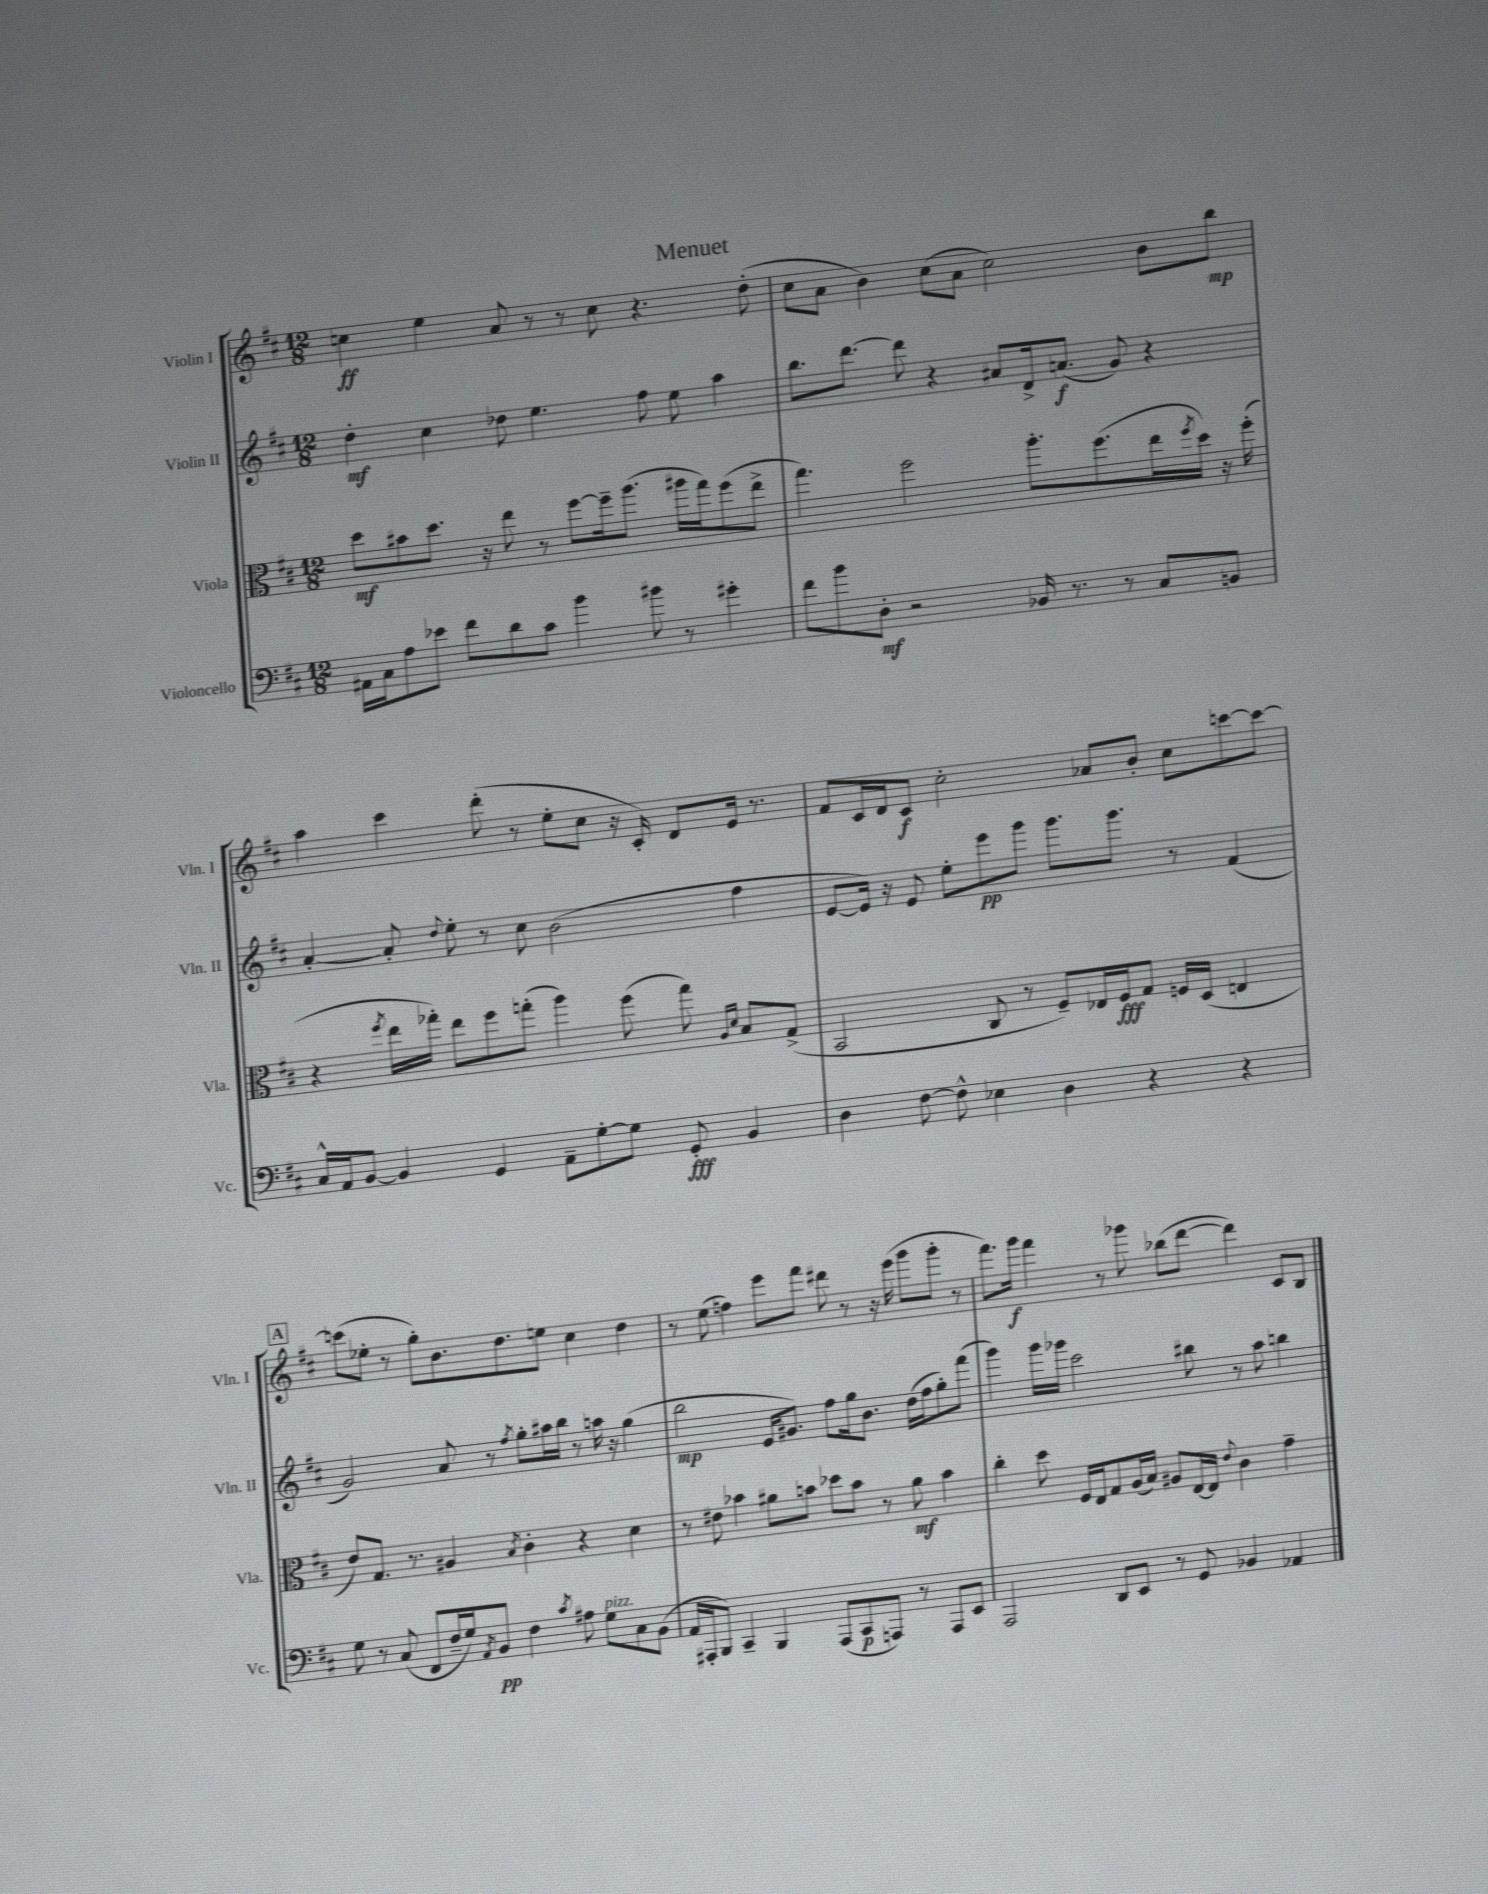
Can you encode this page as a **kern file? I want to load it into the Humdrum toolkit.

**kern	**dynam	**kern	**dynam	**kern	**dynam	**kern	**dynam
*part4	*part4	*part3	*part3	*part2	*part2	*part1	*part1
*staff4	*staff4	*staff3	*staff3	*staff2	*staff2	*staff1	*staff1
*I"Violoncello	*	*I"Viola	*	*I"Violin II	*	*I"Violin I	*
*I'Vc.	*	*I'Vla.	*	*I'Vln. II	*	*I'Vln. I	*
*clefF4	*	*clefC3	*	*clefG2	*	*clefG2	*
*k[f#c#]	*	*k[f#c#]	*	*k[f#c#]	*	*k[f#c#]	*
*M12/8	*	*M12/8	*	*M12/8	*	*M12/8	*
=1	=1	=1	=1	=1	=1	=1	=1
16AA#X\LL	.	8dd\L	mf	4dd'\	mf	4ccn\	ff
16C#\J	.	.	.	.	.	.	.
8A\	.	8b#X\	.	.	.	.	.
8e-X\J	.	8.dd\J	.	4cc#\	.	4ee\	.
8f#\L	.	.	.	.	.	.	.
.	.	16r	.	.	.	.	.
8d\	.	8ee\	.	8dd-X\	.	8a/	.
8c#\J	.	8r	.	4.ee\	.	8r	.
4b\	.	[8ff#\L	.	.	.	8r	.
.	.	16ff#~\k]	.	.	.	8cc\	.
.	.	(8.aa\J	.	.	.	.	.
8b#X\	.	.	.	8ff#\	.	4.r	.
8r	.	16aa#X\LL	.	8ee\	.	.	.
.	.	16gg\J)	.	.	.	.	.
4g#X'\	.	(8ff#\	.	4aa\	.	.	.
.	.	8ee^\J	.	.	.	(8dd'\	.
=2	=2	=2	=2	=2	=2	=2	=2
8f#\L	.	4.gg\)	.	8.bb\L	.	8cc#\L	.
8b\	.	.	.	.	.	8a\J	.
.	.	.	.	[8.ddd\J	.	.	.
8D'\J	mf	.	.	.	.	4b\)	.
2r	.	2ff#\	.	8ddd\]	.	.	.
.	.	.	.	4r	.	(8cc#\L	.
.	.	.	.	.	.	8a\J	.
.	.	.	.	8a#X/L	.	2cc#\)	.
16BB-X/	.	8.aa'\L	.	16d^/k	.	.	.
8.r	.	.	.	(8.an/J	f	.	.
.	.	(8.ff#\	.	.	.	.	.
8r	.	.	.	8g/)	.	.	.
8C#/L	.	16ee\L	.	4r	.	8b\L	.
.	.	8qff#/	.	.	.	.	.
.	.	16dd\JJ)	.	.	.	.	.
8BBn/J	.	16r	.	.	.	8bb\J	mp
.	.	(16ff#'\	.	.	.	.	.
!!LO:LB:g=z
=3	=3	=3	=3	=3	=3	=3	=3
16C#^^/LL	.	4r	.	[4a'/	.	4aa\	.
16AA/J	.	.	.	.	.	.	.
[8BB/J	.	.	.	.	.	.	.
.	.	8qff#/	.	.	.	.	.
4BB/]	.	16ee\LL	.	8a'/]	.	4ccc#\	.
.	.	16gg-X'\JJ)	.	.	.	.	.
.	.	.	.	8qqdd/	.	.	.
.	.	8ee\L	.	8ee'\	.	.	.
4GG/	.	8ff#\	.	8r	.	(8ddd'\	.
.	.	(8ggn'\J	.	8cc#\	.	8r	.
8AA~\L	.	4aa\)	.	(2b\	.	8ee'\L	.
[8G'\	.	.	.	.	.	8cc#\J	.
8G\J]	.	(8ff#\	.	.	.	16r	.
.	.	.	.	.	.	16c#'/)	.
8GG'/	fff	8gg\)	.	.	.	8d/L	.
.	.	16qqA/LL	.	.	.	.	.
.	.	16qqd/JJ	.	.	.	.	.
4BB/	.	8B/L	.	4ff#\	.	16e/Jk	.
.	.	.	.	.	.	8.r	.
.	.	(8G^/J	.	.	.	.	.
=4	=4	=4	=4	=4	=4	=4	=4
4D\	.	2BB/	.	[8e/L	.	8f#/L	.
.	.	.	.	16e/Jk])	.	16c#/L	.
.	.	.	.	16r	.	16d/J	.
[8F#\	.	.	.	8e/	.	8c#/J	f
8F#^^\]	.	.	.	8ee'\L	.	2cc#'\	.
4E-X\	.	8C#/	.	8eee\	pp	.	.
.	.	8r	.	8ggg\J	.	.	.
4D\	.	8F#~/L)	.	8.ggg\L	.	.	.
.	.	16E-X/L	.	.	.	8a-X/L	.
.	.	16F#/J	fff	8.ggg\J	.	.	.
4r	.	8G/J	.	.	.	8b'/J	.
.	.	16Fn/LL	.	8r	.	8cc#\L	.
.	.	(16D/JJ	.	.	.	.	.
4r	.	4En/	.	(4f#/	.	[8cccn\	.
.	.	.	.	.	.	8ccc\J_	.
!!LO:LB:g=z
!!LO:REH:place=s1:t=A
=5	=5	=5	=5	=5	=5	=5	=5
8G\	.	8e/L)	.	2g/)	.	(8cccn\L]	.
8r	.	8.G/J	.	.	.	8ee-X'\J	.
(8C#/	.	.	.	.	.	8r	.
.	.	8.r	.	.	.	.	.
8FF#/L	.	.	.	.	.	8gg'\L)	.
16F#~/L	.	4A#X/	.	8a/	.	8.b\	.
16G/J)	.	.	.	.	.	.	.
8qAA/	.	.	.	.	.	.	.
8BB/J	pp	.	.	8r	.	.	.
.	.	.	.	.	.	8.dd\	.
.	.	8qB/	.	8qff#/	.	.	.
4F#\	.	4c#'\	.	8gg'\L	.	.	.
.	.	.	.	16aa#X\L	.	8een\J	.
.	.	.	.	16bb\JJ	.	.	.
8qc#/	.	.	.	.	.	.	.
8A#X\	.	4r	.	8r	.	4cc#\	.
!LO:TX:a:i:t=pizz.	!	!	!	!	!	!	!
8G\L	.	.	.	16aan\	.	.	.
.	.	.	.	16r	.	.	.
8C#\	.	4d\	.	(4gg\	.	4dd\	.
(8BB\J	.	.	.	.	.	.	.
=6	=6	=6	=6	=6	=6	=6	=6
16AA/LL	.	8r	.	2bb\	mp	8r	.
16AAA#X'/J	.	.	.	.	.	.	.
8BBB/J)	.	8e#X\	.	.	.	(8ee\	.
4CC#~/	.	4b-X\	.	.	.	4ffn\)	.
4BBB/	.	8a#X\L	.	16e/KL	.	8eee\L	.
.	.	.	.	8.g#X/J)	.	.	.
.	.	8bn\J	.	.	.	8fff#\J	.
(8AAA#/L	.	8dd-X\L	.	8ff#\L	.	8ddd#X\	.
8CC#/	p	8b\J	.	16gg\k	.	8r	.
.	.	.	.	8.b\J	.	.	.
8AAAn/J)	.	8r	.	.	.	16r	.
.	.	.	.	.	.	(16eee\	.
8r	.	8a#\	mf	(16dd\LL	.	8ggg\L	.
.	.	.	.	16ff#\J	.	.	.
8AAA/L	.	4b\	.	8gg'\)	.	8ggg'\J	.
8EE/J	.	.	.	(8fff#\J	.	8r	.
=7	=7	=7	=7	=7	=7	=7	=7
2AAA/	.	4cc#'\	.	4ggg\)	.	8.fff#\L)	.
.	.	.	.	.	.	16ggg\Jk	f
.	.	8dd\	.	16ggg\LL	.	4fff#\	.
.	.	.	.	16ggg-X\JJ	.	.	.
.	.	16F#/LL	.	2ccc#\	.	.	.
.	.	16E/J	.	.	.	.	.
8DD/L	.	8G/	.	.	.	8r	.
8EE/J	.	(16A/L	.	.	.	8ggg-X\	.
.	.	16B/JJ)	.	.	.	.	.
8r	.	8A#X/L	.	.	.	(8bb-X\L	.
8GG/	.	[16E/L	.	8bb#X\	.	[8ddd\J	.
.	.	16E/JJ]	.	.	.	.	.
.	.	8qqe/	.	.	.	.	.
4BB-X/	.	4c#\	.	8r	.	4ddd\])	.
.	.	.	.	8aa\	.	.	.
4AA-X/	.	4g~\	.	4bbn\	.	8c#/L	.
.	.	.	.	.	.	8B/J	.
==	==	==	==	==	==	==	==
*-	*-	*-	*-	*-	*-	*-	*-
